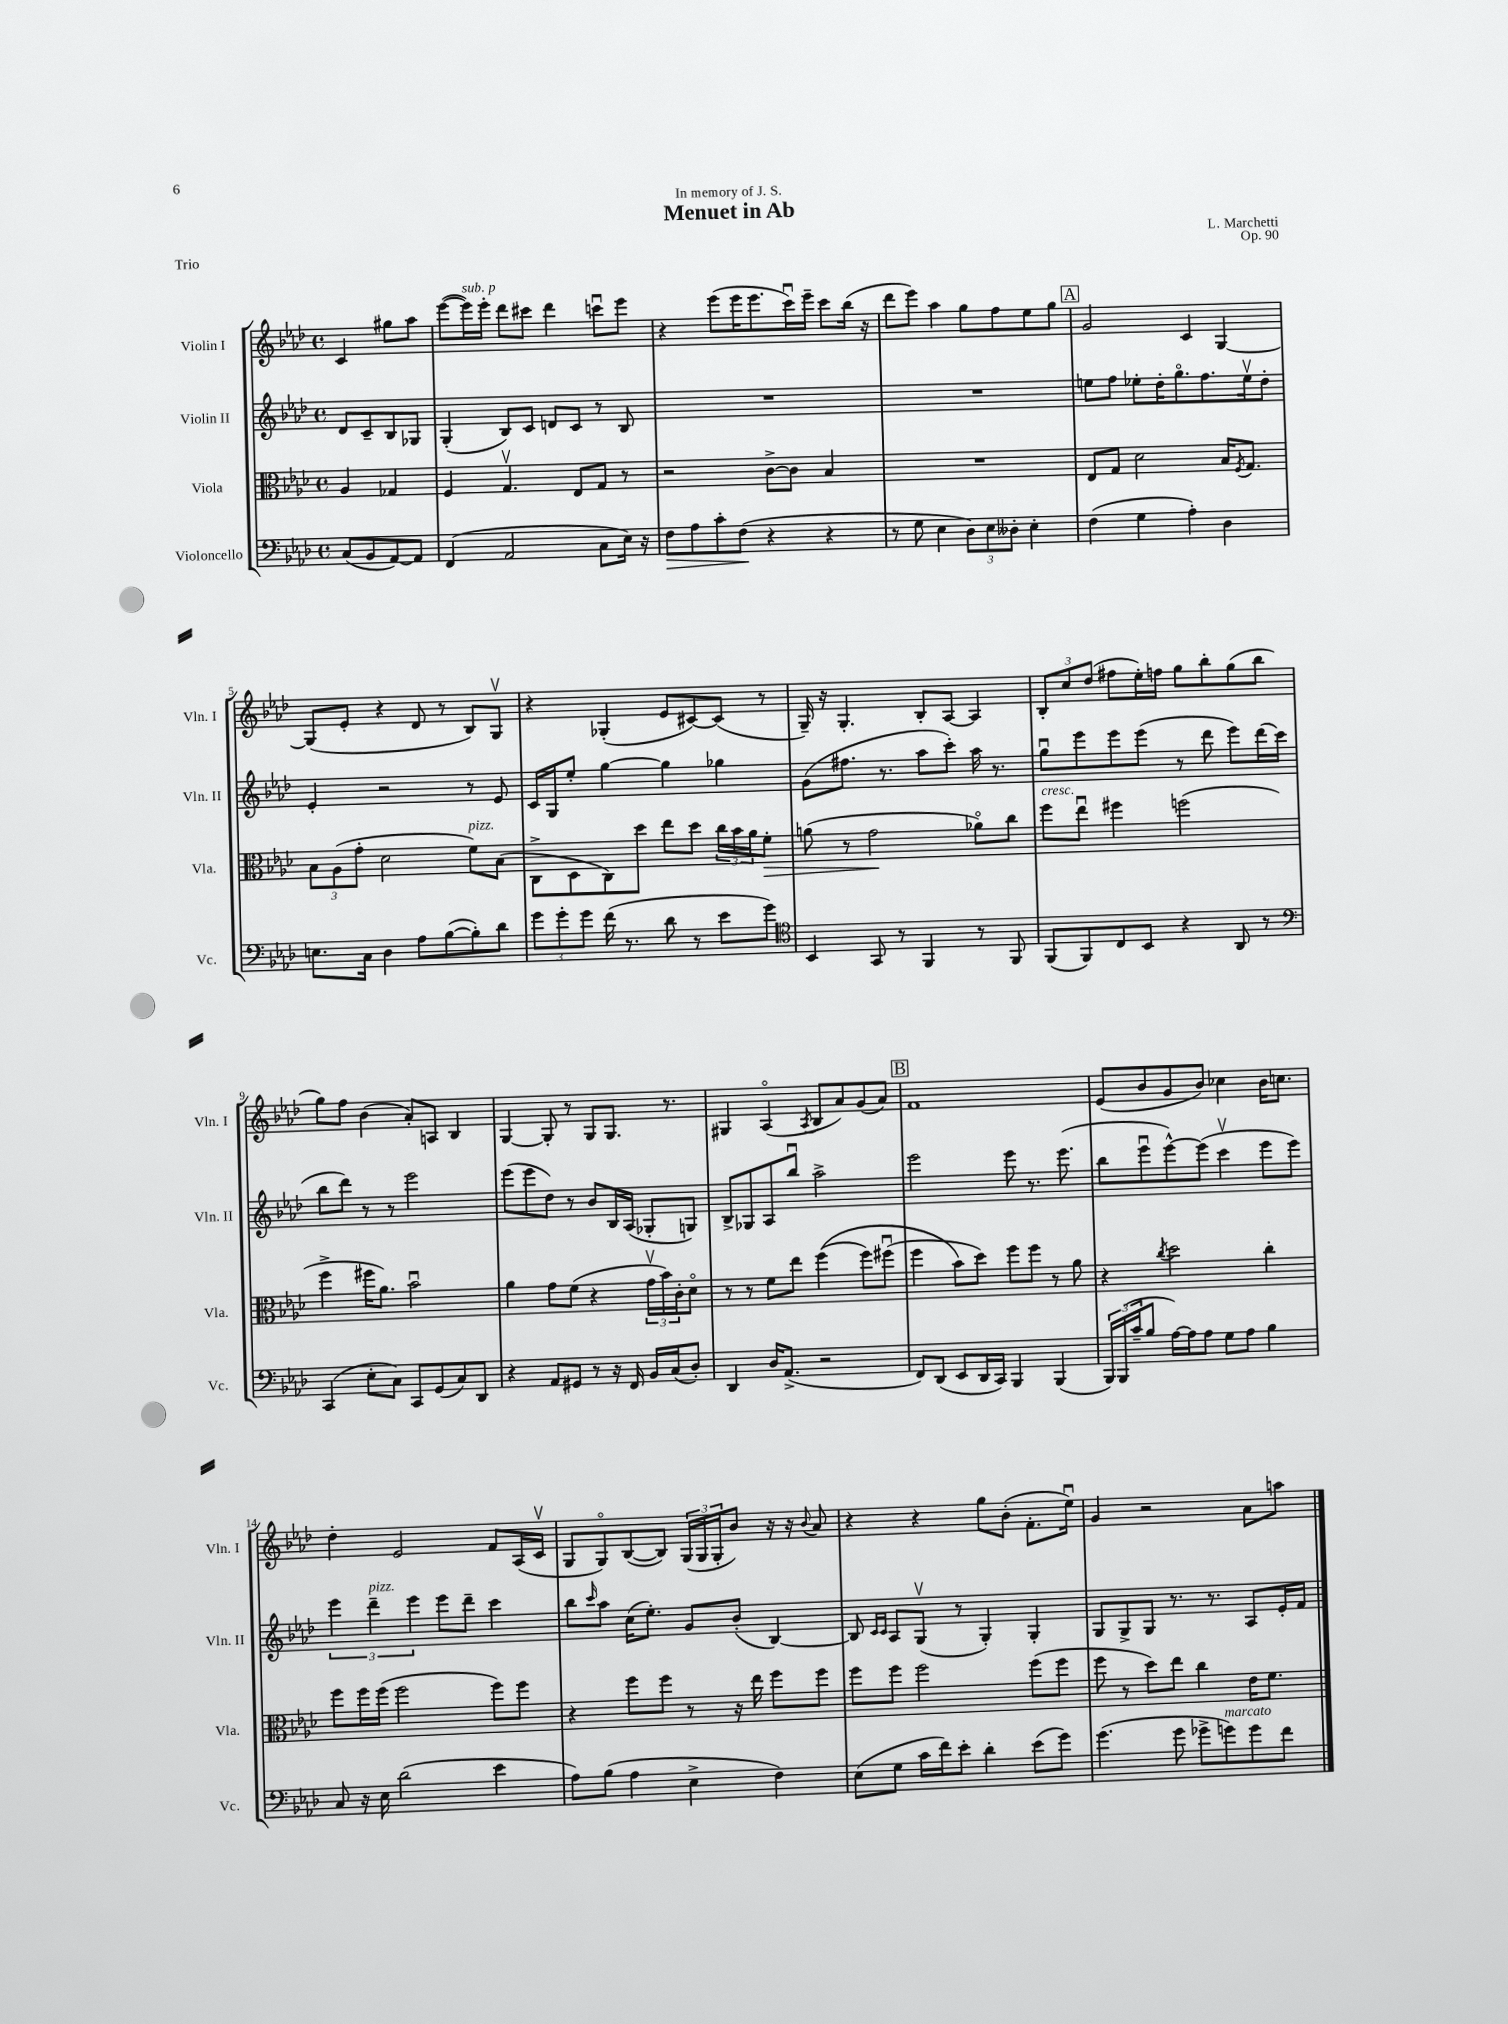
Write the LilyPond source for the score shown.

\header { title = "Menuet in Ab" composer = "L. Marchetti" dedication = "In memory of J. S." opus = "Op. 90" piece = "Trio" }
<<
\new StaffGroup <<
\new Staff = "s0" \with { instrumentName = "Violin I" shortInstrumentName = "Vln. I" } {
    \clef treble \key aes \major \defaultTimeSignature \time 4/4 \partial 2
    c'4 gis''8 aes''8 |
    ees'''8~( ees'''16^\markup { \italic "sub. p" }) ees'''16-. des'''8 cis'''8 des'''4 c'''8\downbow ees'''8 |
    r4 ees'''8( ees'''16 ees'''8. c'''16\downbow) ees'''16-- c'''8 bes''16( r16 |
    des'''8 ees'''8) aes''4 g''8 f''8 ees''8 g''8 |
    \mark \markup { \box "A" } g'2 c'4 g4~ |
    g8( ees'8-. r4 des'8 r8 bes8) g8\upbow |
    r4 ges4-.( ees'8 cis'8~) cis'8( r8 |
    g16--) r16 g4.-. bes8-. aes8~ aes4 |
    \tuplet 3/2 { bes8-. c''8 des''8( } fis''8 ees''16-.) f''16 g''8 bes''8-. g''8( bes''8 |
    g''8) f''8 bes'4( aes'8-.) a8 bes4 |
    g4~ g8-. r8 g8 g8. r8. |
    gis4 aes4\flageolet( \acciaccatura { aes8 } bes8 aes'8) g'8( aes'8) |
    \mark \markup { \box "B" } f'1 |
    ees'8( bes'8 g'8 bes'8) ces''4 bes'16 c''8. |
    des''4-. ees'2 f'8 aes16( c'16\upbow |
    g8 g8\flageolet) bes8~( bes8) \tuplet 3/2 { g16( g16 g16-. } bes'8) r16 r16 \appoggiatura { bes'8 } aes'8 |
    r4 r4 g''8 bes'8-.( f'8.-. ees''16\downbow) |
    g'4 r2 aes'8 a''8 \bar "|." |
}
\new Staff = "s1" \with { instrumentName = "Violin II" shortInstrumentName = "Vln. II" } {
    \clef treble \key aes \major \defaultTimeSignature \time 4/4 \partial 2
    des'8 c'8-- bes8 ges8 |
    g4-.( bes8) c'8 d'8 c'8 r8 bes8 |
    R1 |
    R1 |
    \mark \markup { \box "A" } e''8 f''8 ees''8-. des''16-. g''8.\flageolet f''8. ees''16\upbow des''8-. |
    ees'4-. r2 r8 ees'8 |
    c'16 g16 ees''8-. g''4~ g''4 ges''4 |
    g'8( fis''8. r8. aes''8 c'''8-.) aes''16 r8. |
    g''8\downbow ees'''8 ees'''8 ees'''8( r8 des'''8 ees'''8) des'''16( c'''16 |
    bes''8 des'''8) r8 r8 ees'''2 |
    ees'''8( ees'''8 des''8) r8 bes'8 bes16 aes16( ges8-. g8) |
    bes8-> ges8 aes8 bes''8\downbow aes''2-> |
    \mark \markup { \box "B" } ees'''2 ees'''8 r8. ees'''8.( |
    bes''8 ees'''8\downbow ees'''8~-^) ees'''8( c'''4\upbow ees'''8 ees'''8) |
    \tuplet 3/2 { ees'''4 des'''4--^\markup { \italic "pizz." } ees'''4 } ees'''8 des'''8-- c'''4 |
    bes''8 \grace { c'''16 } aes''8 c''16( ees''8.-.) g'8 bes'8-.( bes4~) |
    bes8 \grace { c'16 c'16 } aes8 g8\upbow( r8 g4-.) g4-. |
    g8 g8-> g8 r8. r8. aes8 ees'16-. f'16 \bar "|." |
}
\new Staff = "s2" \with { instrumentName = "Viola" shortInstrumentName = "Vla." } {
    \clef alto \key aes \major \defaultTimeSignature \time 4/4 \partial 2
    aes4 ges4 |
    f4 g4.\upbow ees8 g8 r8 |
    r2 c'8~-> c'8 bes4 |
    R1 |
    \mark \markup { \box "A" } ees8 g8 des'2 bes16 \acciaccatura { f8 } g8. |
    \tuplet 3/2 { bes8 aes8( g'8-. } des'2 f'8^\markup { \italic "pizz." }) bes8( |
    c8-> des8 c8) des''8 ees''8 des''8 \tuplet 3/2 { c''16 bes'16 aes'16 } f'8-.\> |
    a'8( r8 g'2\! aes'8\flageolet) c''8 |
    f''8^\markup { \italic "cresc." } ees''8\downbow fis''4 f''2( |
    f''4-> fis''16 aes'8.) bes'2\downbow |
    aes'4 g'8 f'8( r4 \tuplet 3/2 { g'16\upbow bes'16) c'16-. } des'8\flageolet |
    r8 r8 f'8 ees''8 f''4(\( f''8) fis''8\downbow( |
    \mark \markup { \box "B" } f''4 bes'8\) des''8) f''8 f''8 r8 aes'8 |
    r4 \acciaccatura { c''8 } des''2 c''4-. |
    f''8 f''16 f''16( f''2 f''8) f''8 |
    r4 f''8 f''8 r8 r16 ees''16 f''8 f''8 |
    f''8 f''8 f''2 f''8( f''8 |
    f''8 r8 des''8) ees''8 c''4 ees'16 f'8. \bar "|." |
}
\new Staff = "s3" \with { instrumentName = "Violoncello" shortInstrumentName = "Vc." } {
    \clef bass \key aes \major \defaultTimeSignature \time 4/4 \partial 2
    c8( bes,8 aes,8~) aes,8 |
    f,4( aes,2 c8 ees16) r16 |
    f8\> aes8 c'8-. f8\!( r4 r4 |
    r8 g8 ees4 \tuplet 3/2 { des8) ees8 deses8-. } ees4-. |
    \mark \markup { \box "A" } f4( g4 aes4-.) des4 |
    e8. c16 des4 aes8 bes8~( bes8-.) des'8 |
    \tuplet 3/2 { g'8 g'8-. g'8 } f'16( r8. des'8 r8 ees'8 g'8) |
    \clef tenor bes,4 g,8 r8 f,4 r8 f,8 |
    f,8( f,8) c8 bes,8 r4 aes,8 r8 |
    \clef bass c,4( ees8-. c8) c,8 g,8( c8) des,8 |
    r4 aes,8 gis,8 r8 r16 f,16 bes,16 c16( des8-.) |
    des,4 des16 aes,8.->( r2 |
    \mark \markup { \box "B" } f,8) des,8( ees,8 des,16 c,16) bes,,4 bes,,4( |
    \tuplet 3/2 { bes,,16) bes,,16( c'16-- } bes8 aes16~) aes16 aes8 g8 aes8 bes4 |
    c8 r16 ees16 des'2( ees'4 |
    aes8) bes8( aes4 ees4-> f4) |
    ees8( g8 c'16 f'16) ees'8-. des'4-. ees'8( g'8) |
    g'4.( g'8 ges'8-> g'8^\markup { \italic "marcato" }) g'8 f'8 \bar "|." |
}
>>
>>
